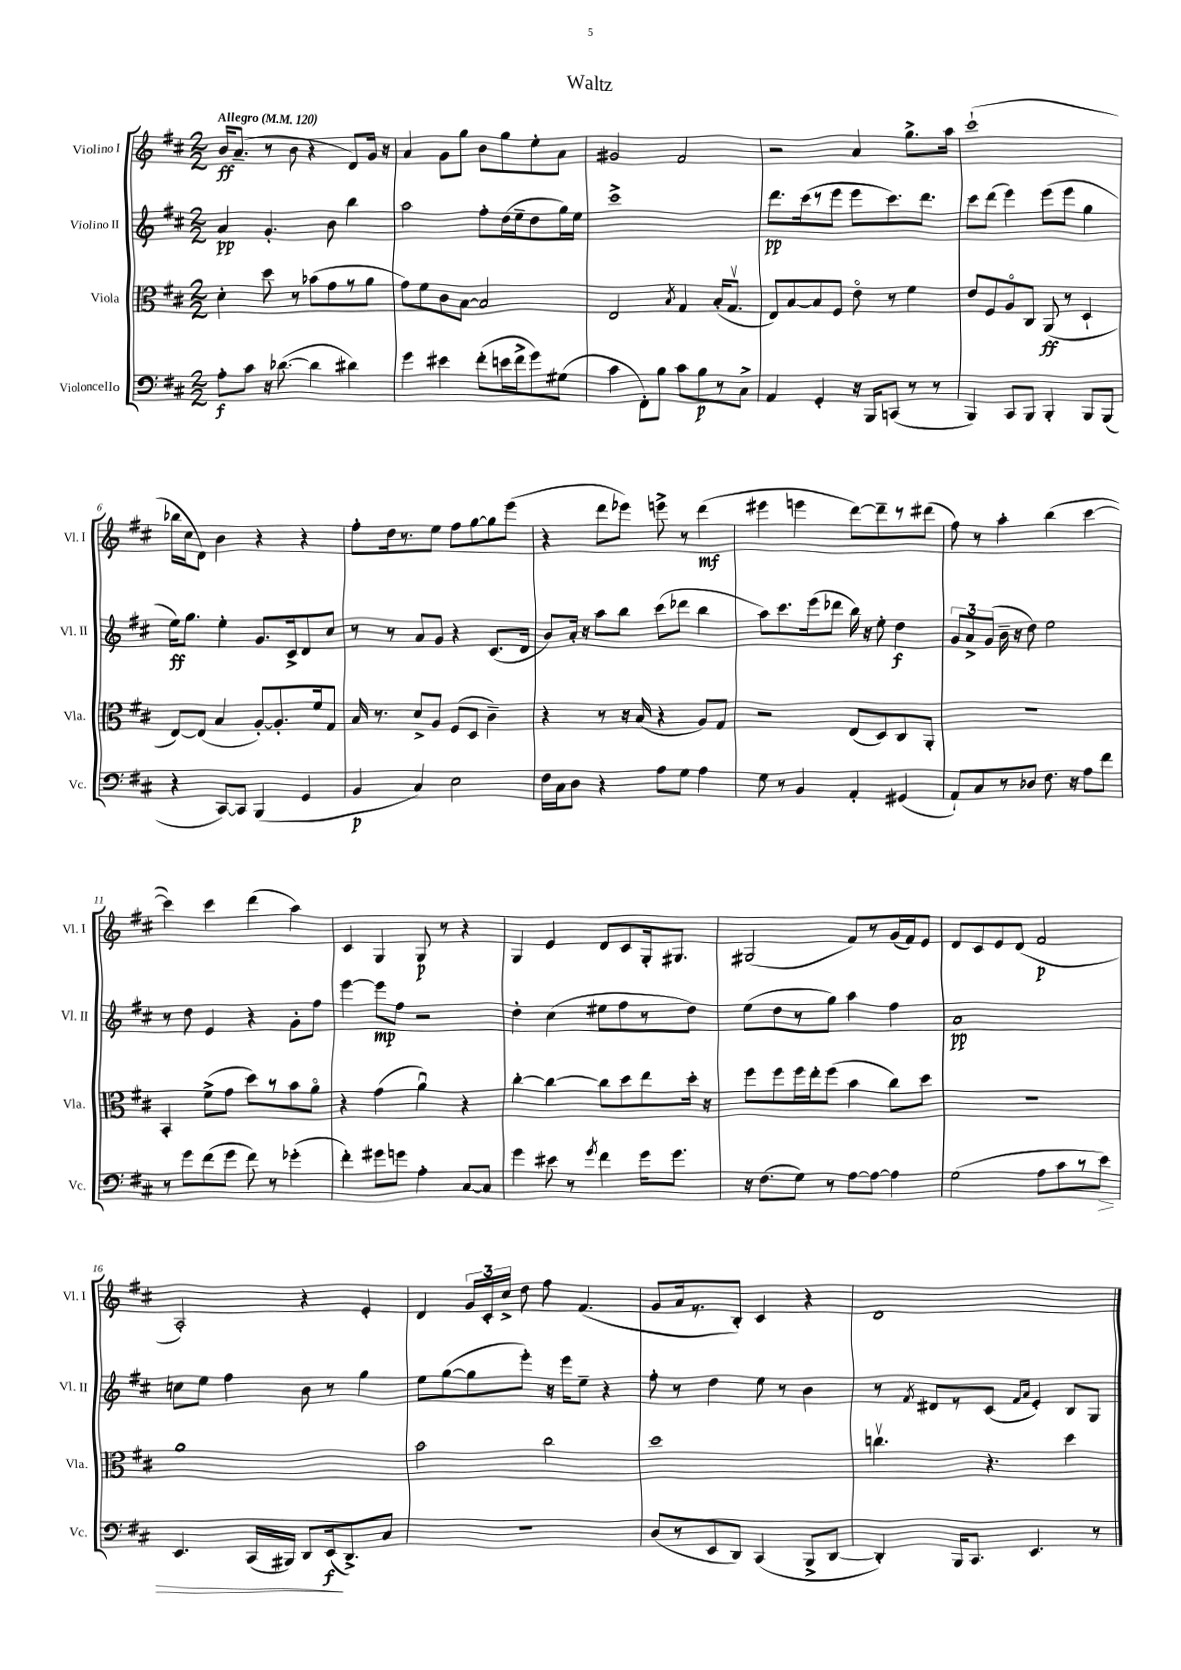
\header { title = "Waltz" }
<<
\new StaffGroup <<
\new Staff = "s0" \with { instrumentName = "Violino I" shortInstrumentName = "Vl. I" } {
    \clef treble \key d \major \numericTimeSignature \time 2/2 \tempo "Allegro" 4 = 120
    \autoBeamOff b'16[\ff a'8.]--( r8 b'8 r4 d'8[) g'16] r16 |
    a'4 g'8[ g''8] b'8[ g''8 e''8-. a'8] |
    gis'2 fis'2 |
    r2 a'4 g''8.[-> a''16] |
    cis'''1-!( |
    bes''16[ cis''16 d'8]) b'4 r4 r4 |
    fis''8[-. d''16 r8. e''8] fis''8[ g''8~ g''8 e'''8]( |
    r4 d'''8[ ees'''8]) e'''8-> r8 d'''4\mf( |
    eis'''4 e'''4 d'''8[~) d'''8-- r8 dis'''8]( |
    fis''8) r8 a''4-. b''4( cis'''4~ |
    cis'''4) cis'''4 d'''4( a''4) |
    cis'4 g4 g8\p r8 r4 |
    g4 e'4 d'8[ cis'8 g16-. gis8.] |
    gis2( fis'8[) r8 g'16( fis'16) e'8] |
    d'8[ cis'8 e'8 d'8]( fis'2\p |
    a2-.) r4 e'4-. |
    d'4 \tuplet 3/2 { g'16[ cis'16-. cis''16]-> } d''8 fis''8 fis'4.( |
    g'8[ a'16 r8. b8]-.) cis'4 r4 |
    d'1 \bar "|." |
}
\new Staff = "s1" \with { instrumentName = "Violino II" shortInstrumentName = "Vl. II" } {
    \clef treble \key d \major \numericTimeSignature \time 2/2
    \autoBeamOff a'4\pp g'4.-. b'8 b''4 |
    a''2 fis''8[-. d''16( e''16-- d''8 g''16) e''16] |
    cis'''1-> |
    d'''8.[\pp cis'''16( r8 e'''8] e'''8[ cis'''8.) d'''8.] |
    cis'''8[ d'''8]( e'''4) e'''8[( e'''8] g''4 |
    e''16[\ff) g''8.] e''4-. g'8.[ cis'16-> d'8 cis''8] |
    r8 r8 a'8[ g'8] r4 cis'8.[( d'16] |
    b'8[) a'16]-. r16 a''8[ b''8] cis'''8[( des'''8] b''4 |
    a''8[) cis'''8. e'''16( des'''8] b''16) r16 e''8-. d''4\f |
    \tuplet 3/2 { g'8[ a'8-> g'8]( } b'16-- r16 d''8) e''2 |
    r8 d''8 e'4 r4 g'8[-. fis''8] |
    e'''4~ e'''8[\mp fis''8] r2 |
    d''4-. cis''4( eis''8[ fis''8 r8 d''8]) |
    e''8[( d''8 r8 g''8]) a''4 fis''4 |
    a'1\pp |
    c''8[ e''8] fis''4 b'8 r8 g''4 |
    e''8[ g''8~( g''8 e'''8]-.) r16 e'''16[ e''8]-- r4 |
    fis''8-. r8 d''4 e''8 r8 b'4 |
    r8 \acciaccatura { fis'8 } dis'8[ r8 cis'8]( \grace { fis'16[ a'16] } e'4-.) b8[ g8] \bar "|." |
}
\new Staff = "s2" \with { instrumentName = "Viola" shortInstrumentName = "Vla." } {
    \clef alto \key d \major \numericTimeSignature \time 2/2
    \autoBeamOff d'4-. d''8 r8 bes'8[( g'8 r8 a'8] |
    g'8[) fis'8 cis'8 b8]~ b2 |
    e2 \acciaccatura { b8 } g4 b16[-.( g8.]\upbow |
    e8[) b8~ b8 fis8] e'8\flageolet r8 fis'4 |
    e'8[ fis8 a8\flageolet cis8] a,8\ff( r8 d4-! |
    e8[~) e8]( b4 a8[~-.) a8.-. fis'16 g8] |
    b16 r8. d'8[-> a8] fis8[( d8] cis'4--) |
    r4 r8 r16 b16( r4 a8[) g8] |
    r2 e8[( d8) cis8 a,8]-. |
    r1 |
    b,4-. fis'8[->( g'8] d''8[) r8 b'8 a'8]\flageolet |
    r4 g'4( a'4\downbow) r4 |
    cis''4~-. cis''4~ cis''8[ d''8 e''8 d''16]-. r16 |
    fis''8[ fis''8 fis''16 e''16-. fis''8]( b'4 cis''8[) d''8] |
    r1 |
    a'1 |
    b'2 cis''2 |
    d''1 |
    c''4.\upbow r4. d''4 \bar "|." |
}
\new Staff = "s3" \with { instrumentName = "Violoncello" shortInstrumentName = "Vc." } {
    \clef bass \key d \major \numericTimeSignature \time 2/2
    \autoBeamOff a8[-.\f cis'8] r16 des'8.~( des'4 dis'4) |
    g'4 eis'4 fis'8[-.( e'16 fis'16-> g'8) gis8]( |
    cis'4 fis,8[-.) b8] cis'8[ b8\p r8 cis8]-> |
    a,4 g,4-. r16 b,,16[ c,8]( r8 r8 |
    b,,4) cis,8[ b,,8] b,,4-. b,,8[ b,,8]( |
    r4 cis,8[~) cis,8] b,,4( g,4 |
    b,4\p cis4) e2 |
    fis16[ cis16 d8] r4 a8[ g8] a4 |
    g8 r8 b,4 a,4-. gis,4( |
    a,8[-!) cis8 r8 des8] fis8. r16 a8[ fis'8] |
    r8 g'8[ fis'8( g'8] fis'8) r8 ges'4-.( |
    fis'4-.) gis'8[ g'8] a4-. cis8[~ cis8] |
    g'4 eis'8 r8 \acciaccatura { g'8 } fis'4 g'16[ g'8.] |
    r16 fis8.[( g8]) r8 a8[~ a8]~ a4 |
    g2( a8[ cis'8 r8 e'8]\>) |
    e,4. cis,16[( bis,,16]) d,8[ e,16\f\!( d,8.->) cis8] |
    R1 |
    d8[( r8 e,8 d,8]) cis,4( b,,8[-> d,8]~ |
    d,4-.) b,,16[ cis,8.] e,4. r8 \bar "|." |
}
>>
>>
